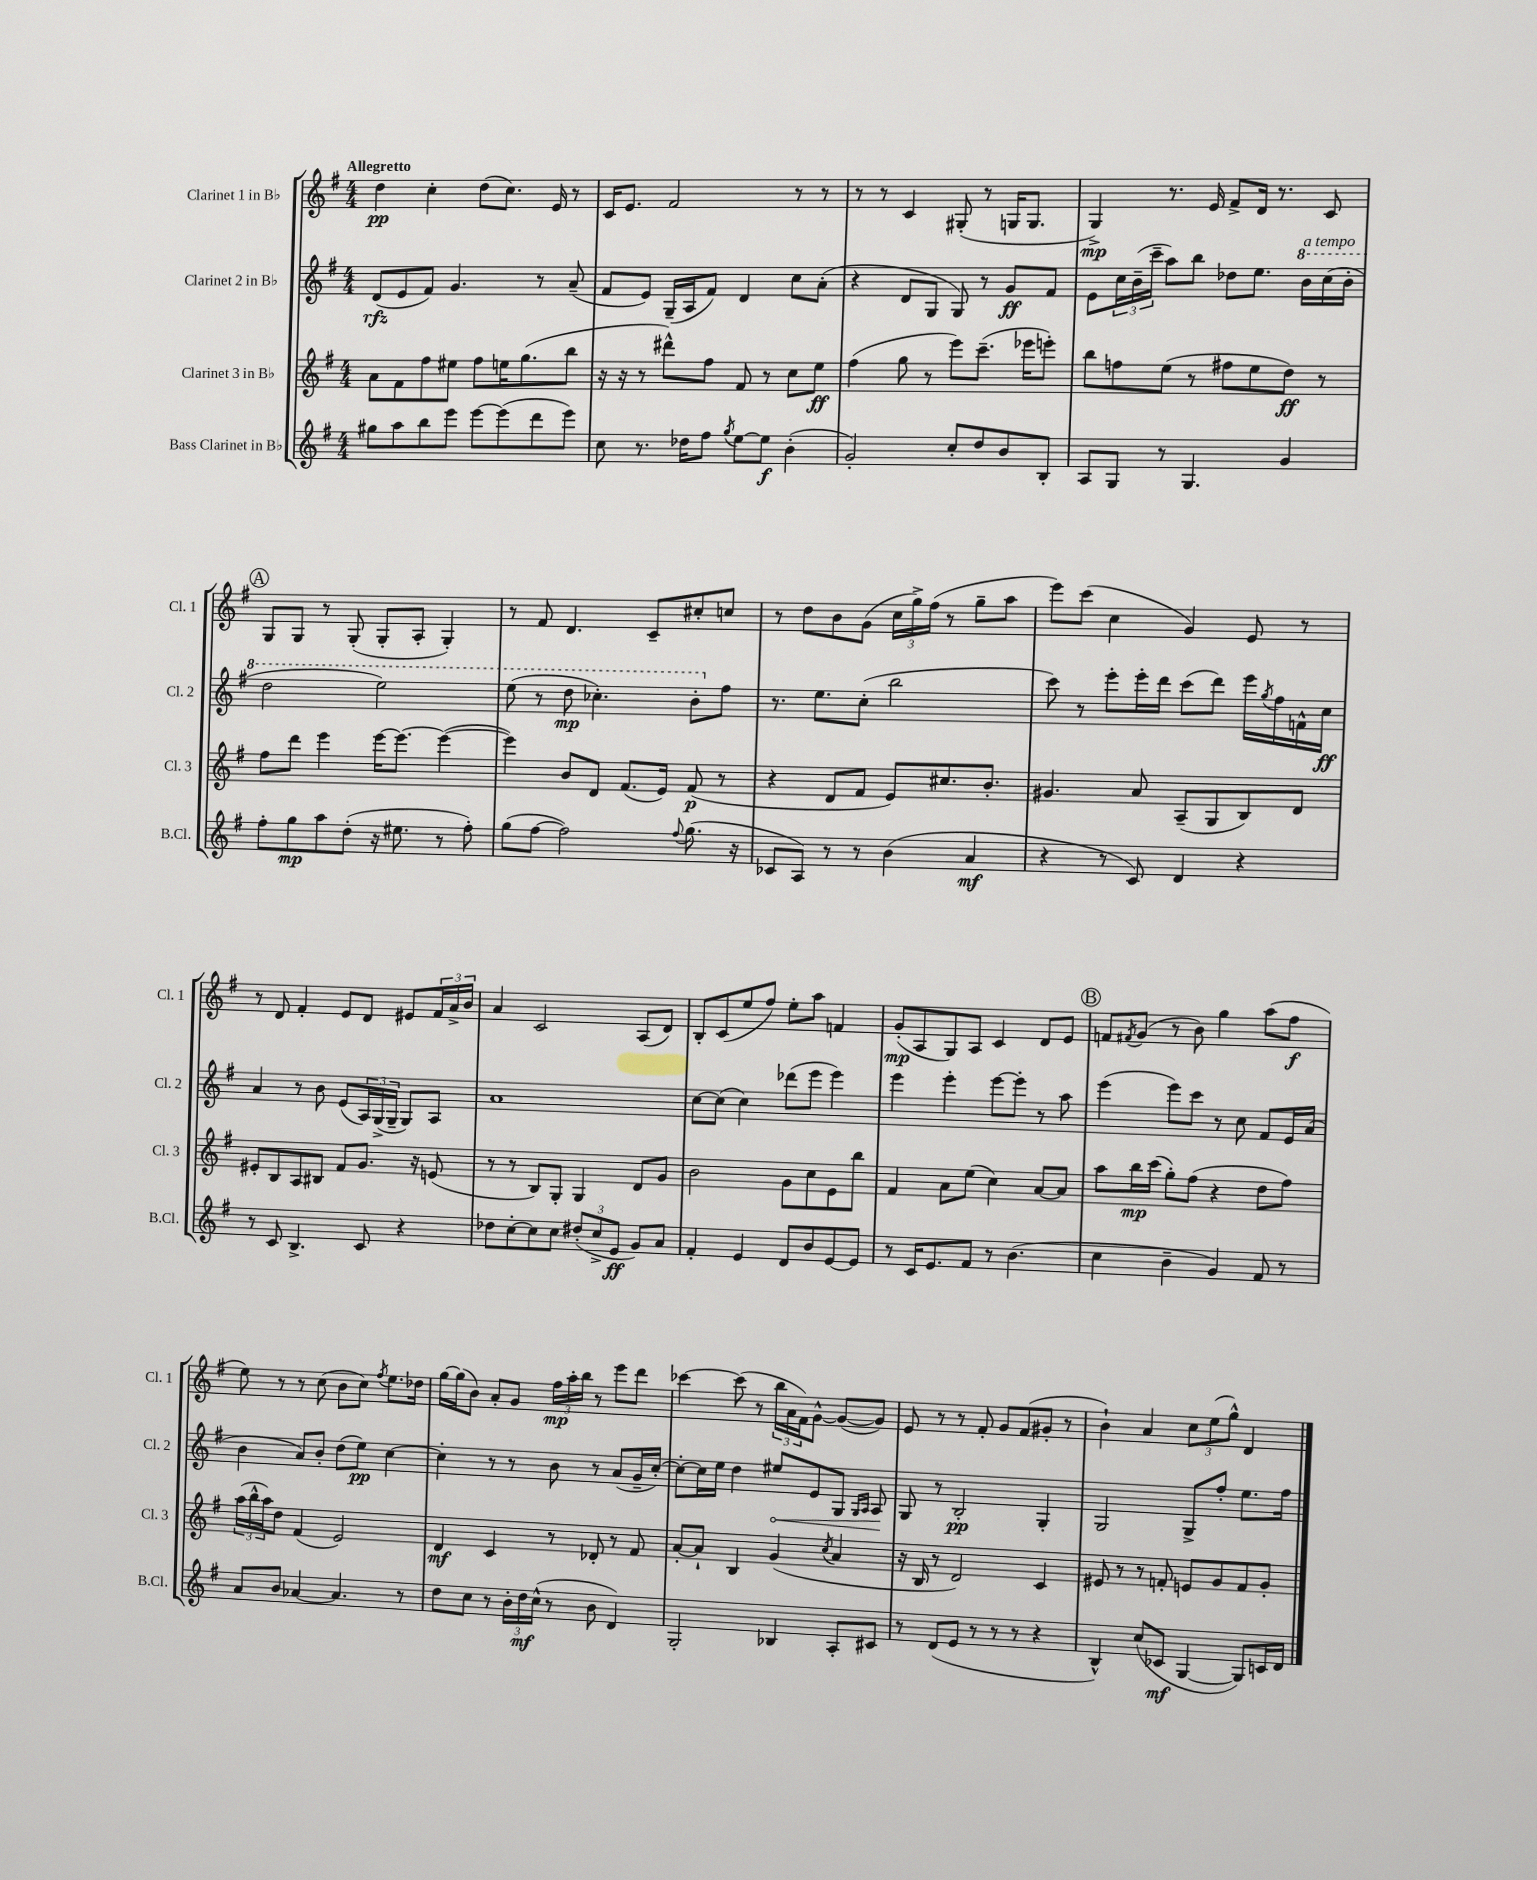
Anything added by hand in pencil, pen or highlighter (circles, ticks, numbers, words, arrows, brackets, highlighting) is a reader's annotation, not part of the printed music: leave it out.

**kern	**dynam	**kern	**dynam	**kern	**dynam	**kern	**dynam
*part4	*part4	*part3	*part3	*part2	*part2	*part1	*part1
*staff4	*staff4	*staff3	*staff3	*staff2	*staff2	*staff1	*staff1
*I"Bass Clarinet in B♭	*	*I"Clarinet 3 in B♭	*	*I"Clarinet 2 in B♭	*	*I"Clarinet 1 in B♭	*
*I'B.Cl.	*	*I'Cl. 3	*	*I'Cl. 2	*	*I'Cl. 1	*
*clefG2	*	*clefG2	*	*clefG2	*	*clefG2	*
*k[f#]	*	*k[f#]	*	*k[f#]	*	*k[f#]	*
*M4/4	*	*M4/4	*	*M4/4	*	*M4/4	*
=1	=1	=1	=1	=1	=1	=1	=1
!	!	!	!	!	!	!LO:TX:a:B:t=Allegretto	!
8gg#X\L	.	8a\L	.	(8d/L	rfz	4dd\	pp
8aa\	.	8f#\	.	8e/	.	.	.
8bb\	.	8ff#\	.	8f#/J)	.	4cc'\	.
8eee\J	.	8ee#X\J	.	4.g/	.	.	.
[8eee\L	.	8ff#\L	.	.	.	(8dd\L	.
(8eee\]	.	16een\K	.	.	.	8.cc\J)	.
.	.	(8.gg\	.	.	.	.	.
8ddd\	.	.	.	8r	.	.	.
.	.	.	.	.	.	16e/	.
8eee\J)	.	8bb\J	.	(8a~/	.	8r	.
=2	=2	=2	=2	=2	=2	=2	=2
8cc\	.	16r	.	8f#/L	.	16c/KL	.
.	.	16r	.	.	.	8.e/J	.
8.r	.	8r	.	8e/J)	.	.	.
.	.	8ddd#X^^\L)	.	(16G~/LL	.	2f#/	.
16dd-X\KL	.	.	.	16A/J	.	.	.
8ff#\J	.	8ff#\J	.	8f#/J)	.	.	.
8qgg/	.	.	.	.	.	.	.
[8ee\L	.	8f#/	.	4d/	.	.	.
8ee\J]	f	8r	.	.	.	.	.
(4b'\	.	8cc\L	.	8cc\L	.	8r	.
.	.	8ee\J	ff	(8a'\J	.	8r	.
=3	=3	=3	=3	=3	=3	=3	=3
2g'/)	.	(4ff#\	.	4r	.	8r	.
.	.	.	.	.	.	8r	.
.	.	8gg\	.	8d/L	.	4c/	.
.	.	8r	.	8G/J	.	.	.
8cc'/L	.	8eee\L)	.	8G/)	.	(8G#X'/	.
8dd/	.	(8.ccc~\J	.	8r	.	8r	.
8b/	.	.	.	8g/L	ff	16Gn/KL	.
.	.	16eee-X\KL	.	.	.	8.G/J	.
8B'/J	.	8eeen'\J)	.	8f#/J	.	.	.
=4	=4	=4	=4	=4	=4	=4	=4
8A/L	.	8bb\L	.	8e\L	.	4G^/)	mp
8G/J	.	8ffn\	.	24cc\L	.	.	.
.	.	.	.	(24b~\	.	.	.
.	.	.	.	24ccc~\JJ	.	.	.
8r	.	(8ee\J	.	8aa\L)	.	8.r	.
4.G/	.	8r	.	8bb\J	.	.	.
.	.	.	.	.	.	16e/	.
.	.	8ff#X\L	.	8dd-X\L	.	8f#^/L	.
.	.	8ee\	.	8.ee\J	.	16d/Jk	.
.	.	.	.	.	.	8.r	.
4g/	.	8dd\J)	ff	.	.	.	.
*	*	*	*	*8va	*	*	*
!	!	!	!	!LO:TX:a:i:t=a tempo	!	!	!
.	.	.	.	16bb\LL	.	.	.
.	.	8r	.	(16ccc\	.	8c/	.
.	.	.	.	16bb'\JJ	.	.	.
!!LO:LB:g=z
!!LO:REH:place=s1:t=A
=5	=5	=5	=5	=5	=5	=5	=5
8ff#'\L	.	8ff#\L	.	2ddd\	.	8G/L	.
8gg\	mp	8ddd\J	.	.	.	8G/J	.
8aa\	.	4eee\	.	.	.	8r	.
(8dd'\J	.	.	.	.	.	(8G'/	.
16r	.	[16eee\KL	.	2eee\)	.	8G'/L	.
8.ee#X\	.	8.eee\J_	.	.	.	.	.
.	.	.	.	.	.	8A'/J	.
8r	.	(4eee\_	.	.	.	4G'/)	.
8ff#'\)	.	.	.	.	.	.	.
=6	=6	=6	=6	=6	=6	=6	=6
(8gg\L	.	4eee\])	.	(8eee\	.	8r	.
[8ff#\J	.	.	.	8r	.	8f#/	.
2ff#\])	.	8b/L	.	8ddd\	mp	4.d/	.
.	.	8d/J	.	4.ccc-X'\)	.	.	.
.	.	(8.f#/L	.	.	.	.	.
.	.	.	.	.	.	8c~/L	.
.	.	16e/Jk)	.	.	.	.	.
8qqff#/	.	.	.	.	.	.	.
(8.gg\	.	(8f#/	p	8bb'\L	.	8cc#X'/	.
*	*	*	*	*X8va	*	*	*
.	.	8r	.	8ff#\J	.	8ccn/J	.
16r	.	.	.	.	.	.	.
=7	=7	=7	=7	=7	=7	=7	=7
8c-X/L	.	4r	.	8.r	.	8r	.
8A/J)	.	.	.	.	.	8dd\L	.
.	.	.	.	8.ee\L	.	.	.
8r	.	8d/L	.	.	.	8b\	.
8r	.	8f#/J	.	(8cc'\J	.	(8g\J	.
(4b\	.	8e/L)	.	2bb\	.	24cc\LL	.
.	.	.	.	.	.	24gg^\)	.
.	.	.	.	.	.	(24ff#\JJ	.
.	.	8.cc#X/	.	.	.	8r	.
4a/	mf	.	.	.	.	8gg~\L	.
.	.	8.b'/J	.	.	.	.	.
.	.	.	.	.	.	8aa\J	.
=8	=8	=8	=8	=8	=8	=8	=8
4r	.	4.g#X/	.	8ccc\)	.	8eee\L)	.
.	.	.	.	8r	.	(8ccc\J	.
8r	.	.	.	8eee'\L	.	4cc\	.
8c/)	.	8a/	.	16eee'\L	.	.	.
.	.	.	.	16ddd\JJ	.	.	.
4d/	.	(8A~/L	.	(8ccc\L	.	4g/)	.
.	.	8G/	.	8ddd\J)	.	.	.
4r	.	8B/)	.	16eee\LL	.	8e/	.
.	.	.	.	8qgg/	.	.	.
.	.	.	.	16ff#\	.	.	.
.	.	8d/J	.	16fn^^\	.	8r	.
.	.	.	.	16cc\JJ	ff	.	.
!!LO:LB:g=z
=9	=9	=9	=9	=9	=9	=9	=9
8r	.	8e#X'/L	.	4a/	.	8r	.
8c/	.	8B/	.	.	.	8d/	.
4.B^/	.	8A/	.	8r	.	4f#'/	.
.	.	8B#X/J	.	8b\	.	.	.
.	.	8f#/L	.	(8e/L	.	8e/L	.
8c/	.	8.g/J	.	24A/L)	.	8d/J	.
.	.	.	.	(24G^/	.	.	.
.	.	.	.	24G~/JJ	.	.	.
4r	.	.	.	8G/L)	.	8e#X/L	.
.	.	16r	.	.	.	.	.
.	.	(8en/	.	8A/J	.	24f#/L	.
.	.	.	.	.	.	24a^/	.
.	.	.	.	.	.	24b/JJ	.
=10	=10	=10	=10	=10	=10	=10	=10
8dd-X\L	.	8r	.	1a	.	4a/	.
[8cc'\	.	8r	.	.	.	.	.
8cc\]	.	8B/L)	.	.	.	2c/	.
8cc\J	.	8G'/J	.	.	.	.	.
(12dd#X'/L	.	4G/	.	.	.	.	.
12cc^/	.	.	.	.	.	.	.
12e/J	ff	.	.	.	.	.	.
8g/L)	.	8d/L	.	.	.	(8A/L	.
8a/J	.	8g/J	.	.	.	8d/J)	.
=11	=11	=11	=11	=11	=11	=11	=11
4f#'/	.	2b\	.	[8cc\L	.	8B'/L	.
.	.	.	.	(8cc\J]	.	(8c/	.
4e/	.	.	.	4cc\)	.	8ee/	.
.	.	.	.	.	.	8ff#/J)	.
8d/L	.	8g\L	.	(8ddd-X\L	.	8ee'\L	.
8b/	.	8cc\	.	8eee\J	.	8aa\J	.
[8e/	.	8e\	.	4eee\)	.	4fn/	.
8e/J]	.	8bb\J	.	.	.	.	.
=12	=12	=12	=12	=12	=12	=12	=12
8r	.	4f#/	.	4eee\	.	(8g'/L	mp
16c/KL	.	.	.	.	.	8A/	.
8.e/	.	.	.	.	.	.	.
.	.	8a\L	.	4eee'\	.	8G/)	.
8f#/J	.	(8ee\J	.	.	.	8A/J	.
8r	.	4cc\)	.	[8eee\L	.	4c/	.
(4.b\	.	.	.	8eee'\J]	.	.	.
.	.	[8a/L	.	8r	.	8d/L	.
.	.	8a/J]	.	8aa\	.	8e/J	.
!!LO:REH:place=s1:t=B
=13	=13	=13	=13	=13	=13	=13	=13
4cc\	.	8aa\L	.	(4eee\	.	8fn/L	.
.	.	.	.	.	.	8qf#X/	.
.	.	16bb\L	mp	.	.	(8g/J	.
.	.	(16ccc\JJ	.	.	.	.	.
4b~\	.	8gg'\L)	.	8eee\L)	.	8r	.
.	.	(8ff#\J	.	8ccc\J	.	8b\)	.
4g/)	.	4r	.	8r	.	4gg\	.
.	.	.	.	8cc\	.	.	.
8f#/	.	8dd\L	.	8f#/L	.	(8aa\L	.
8r	.	8ff#\J)	.	16e/L	.	8ff#\J	f
.	.	.	.	(16a/JJ	.	.	.
!!LO:LB:g=z
=14	=14	=14	=14	=14	=14	=14	=14
8a/L	.	(24aa\LL	.	4b\	.	8ee\)	.
.	.	24bb^^\	.	.	.	.	.
.	.	24aa\J)	.	.	.	.	.
8b/J	.	8dd\J	.	.	.	8r	.
[4a-X/	.	(4f#/	.	8a/L)	.	8r	.
.	.	.	.	8b'/J	.	(8cc\	.
4.a-/]	.	2e/)	.	(8dd\L	.	8b\L	.
.	.	.	.	8ee\J)	pp	8cc\J)	.
.	.	.	.	.	.	8qff#/	.
.	.	.	.	[4cc\	.	8.ee\L	.
8r	.	.	.	.	.	.	.
.	.	.	.	.	.	16dd-X\Jk	.
=15	=15	=15	=15	=15	=15	=15	=15
8dd\L	.	4d/	mf	4cc'\]	.	[16gg\LL	.
.	.	.	.	.	.	(16gg\J]	.
8cc\J	.	.	.	.	.	8b\J)	.
8r	.	4c/	.	8r	.	8a'/L	.
24b'\LL	.	.	.	8r	.	8g/J	.
24dd\	mf	.	.	.	.	.	.
(24cc^^\JJ	.	.	.	.	.	.	.
8r	.	8r	.	8b\	.	24ff#\LL	mp
.	.	.	.	.	.	24aa'\	.
.	.	.	.	.	.	24bb\JJ	.
8b\	.	8d-X'/	.	8r	.	8r	.
4d/)	.	8r	.	(8a/L	.	8eee\L	.
.	.	8f#/	.	16g~/L	.	8ddd\J	.
.	.	.	.	[16cc'/JJ)	.	.	.
=16	=16	=16	=16	=16	=16	=16	=16
2G'/	.	[8a'/L	.	8cc'\L_	.	[4ccc-X\	.
.	.	8a`/J]	.	16cc\L]	.	.	.
.	.	.	.	16ee\JJ	.	.	.
.	.	4B/	.	4dd\	.	(8ccc-\]	.
.	.	.	.	.	.	8r	.
!	!	!	!	!	!LO:HP:b	!	!
4B-X/	.	(4g/	.	8ee#X/L	<	24bb\LL	.
.	.	.	.	.	.	24a\	.
.	.	.	.	.	.	24f#\J)	.
.	.	.	.	8e/	.	[8g^^\J	.
.	.	8qcc/	.	.	.	.	.
8A'/L	.	4a/	.	8G/J	.	(8g/L_	.
.	.	.	.	16qqG/LL	.	.	.
.	.	.	.	16qqA/JJ	.	.	.
8c#X/J	.	.	.	8A/	.	8g/J])	.
.	.	.	.	.	[	.	.
=17	=17	=17	=17	=17	=17	=17	=17
8r	.	16r	.	8G/	.	8e/	.
.	.	16B/	.	.	.	.	.
(8d/L	.	8r	.	8r	.	8r	.
8e/J	.	2d/)	.	2B'/	pp	8r	.
8r	.	.	.	.	.	8f#'/	.
8r	.	.	.	.	.	8g/L	.
8r	.	.	.	.	.	(8f#/	.
4r	.	4c/	.	4G'/	.	8g#X'/J	.
.	.	.	.	.	.	8r	.
=18	=18	=18	=18	=18	=18	=18	=18
4B^^/)	.	8e#X/	.	2G/	.	4b`\)	.
.	.	8r	.	.	.	.	.
(8cc/L	.	8r	.	.	.	4a/	.
8c-X/J	mf	8fn'/	.	.	.	.	.
[4G/	.	8en/L	.	8G^/L	.	12cc\L	.
.	.	.	.	.	.	(12ee\	.
.	.	8g/	.	8ff#'/J	.	.	.
.	.	.	.	.	.	12gg^^\J)	.
8G/L])	.	8f/	.	8.ee\L	.	4d/	.
16cn/L	.	8g'/J	.	.	.	.	.
16d/JJ	.	.	.	16ff#\Jk	.	.	.
==	==	==	==	==	==	==	==
*-	*-	*-	*-	*-	*-	*-	*-
